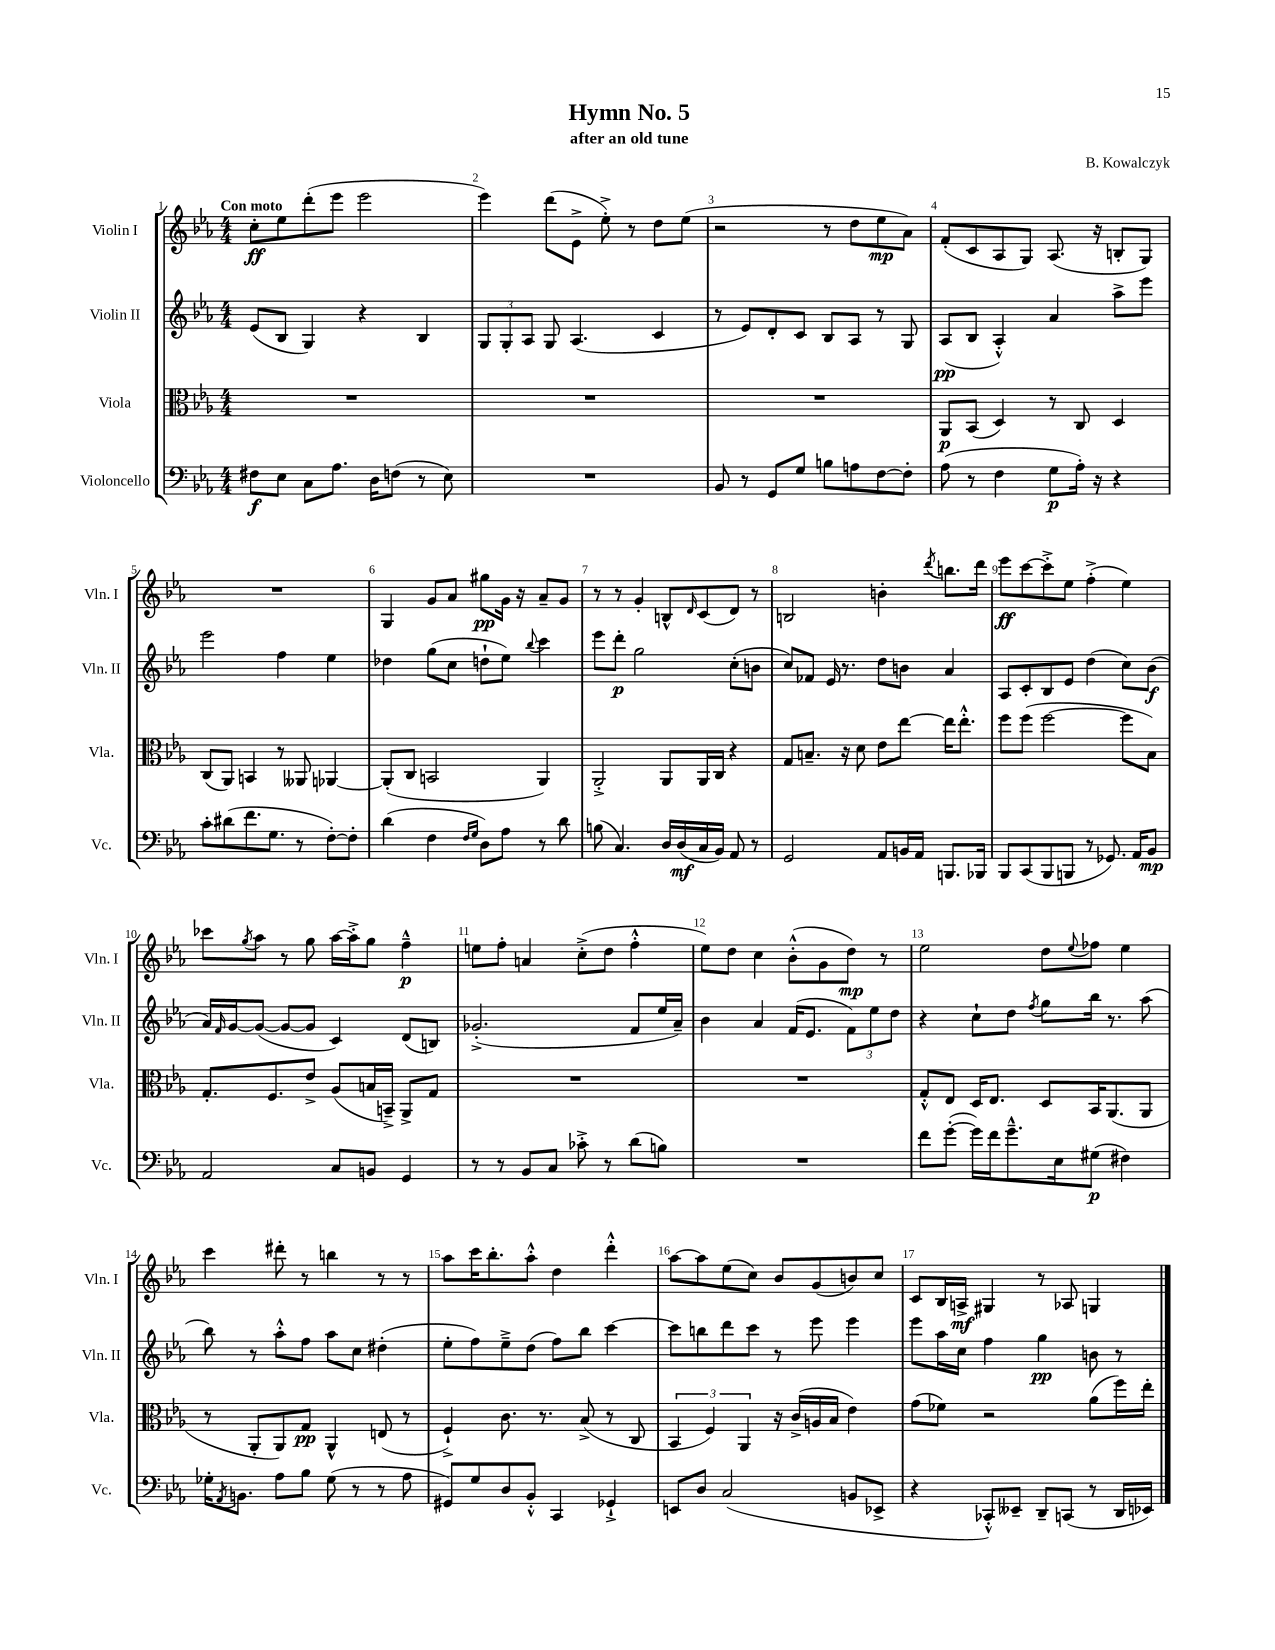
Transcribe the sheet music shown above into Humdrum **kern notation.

**kern	**kern	**kern	**kern
*staff4	*staff3	*staff2	*staff1
*clefF4	*clefC3	*clefG2	*clefG2
*k[b-e-a-]	*k[b-e-a-]	*k[b-e-a-]	*k[b-e-a-]
*M4/4	*M4/4	*M4/4	*M4/4
8F#\L	1r	(8e-/L	8cc'\L
8E-\J	.	8B-/J	8ee-\
8C\L	.	4G/)	(8ddd'\
8.A-\J	.	.	8eee-\J
.	.	4r	2eee-\
16D\LK	.	.	.
(8F\J	.	.	.
8r	.	4B-/	.
8E-\)	.	.	.
=	=	=	=
1r	1r	12G/L	4eee-\)
.	.	12G'/	.
.	.	12A-/J	.
.	.	8G/	(8ddd\L
.	.	(4.A-/	8e-^\J
.	.	.	8ee-'^\)
.	.	.	8r
.	.	4c/	8dd\L
.	.	.	(8ee-\J
=	=	=	=
8BB-/	1r	8r	2r
8r	.	8e-/L)	.
8GG/L	.	8d'/	.
8G/J	.	8c/J	.
8B\L	.	8B-/L	8r
8A\	.	8A-/J	8dd\L
[8F\	.	8r	8ee-\
8F'\]J	.	8G/	8a-\J)
=	=	=	=
(8A-\	8AA-/L	(8A-/L	(8f'/L
8r	(8BB-/J	8B-/J	8c/
4F\	4D/)	4A-'^^/)	8A-/
.	.	.	8G/J)
8G\L	8r	4a-/	(8.A-/
16A-'\Jk)	8C/	.	.
16r	.	.	16r
4r	4D/	8aa-^\L	8B'/L
.	.	8eee-\J	8G/J)
=	=	=	=
8c'\L	(8C/L	2eee-\	1r
(8d#\	8AA-/J)	.	.
8.f\	4BB/	.	.
8.G\J	.	.	.
.	8r	4ff\	.
8r	8AA--/	.	.
[8F'\L)	[4AA-/	4ee-\	.
8F'\]J	.	.	.
=	=	=	=
(4d\	(8AA-'/]L	4dd-\	4G/
.	8C/J	.	.
4F\	2BB/	(8gg\L	8g/L
.	.	8cc\J	8a-/J
16qqF/LL	.	.	.
16qqG/JJ	.	.	.
8D\L)	.	8dd`\L	8gg#\L
8A-\J	.	8ee-\J)	16g\Jk
.	.	.	16r
.	.	8qqbb-/	.
8r	4AA-/)	4ccc\	8a-~/L
8d\	.	.	8g/J
=	=	=	=
(8B\	2AA-'^/	8eee-\L	8r
4.C/)	.	8ddd'\J	8r
.	.	2gg\	4g'/
16D/LL	8AA-/L	.	8B^^/L
(16D/	.	.	.
.	.	.	16qqd/
16C/	16AA-/L	.	(8c/
16BB-/JJ)	16C/JJ	.	.
8AA-/	4r	(8cc'\L	8d/J)
8r	.	8b\J	8r
=	=	=	=
2GG/	8G/L	8cc/L)	2B/
.	8.B~/J	8f-/J	.
.	.	16e-/	.
.	16r	8.r	.
.	8d\	.	.
8AA-/L	8e-\L	8dd\L	4b'\
16BB/L	[8ee-\J	8b\J	.
16AA-/JJ	.	.	.
.	.	.	8qddd/
8.BBB/L	16ee-\]LK	4a-/	8.bb\L
.	8.ee-'^^\J	.	.
16BBB-/Jk	.	.	16ddd\Jk
=	=	=	=
8BBB-/L	8ff\L	8A-/L	8eee-\L
(8CC/	(8ff\J	8c'/	[8ccc\
8BBB-/	[2ff\	8B-/	8ccc'^\]
8BBB/J	.	8e-/J	8ee-\J
8r	.	(4dd\	(4ff'^\
8.GG-/)	.	.	.
.	8ff\]L	8cc\L)	4ee-\)
16AA-/LK	.	.	.
8BB-/J	8B-\J)	(8b-\J	.
=	=	=	=
2AA-/	8.G'/L	16a-/LL)	8ccc-\L
.	.	16qqf/	.
.	.	[16g/J	.
.	.	.	8qgg/
.	.	(8g/_J	8aa-\J
.	8.F/	.	.
.	.	8g/_L	8r
.	8e-^/J	8g/]J	8gg\
8C/L	(8A-/L	4c/)	[16aa-\LL
.	.	.	16aa-'^\]J
8BB/J	16B/L	.	8gg\J
.	16BB~^/JJ)	.	.
4GG/	8AA-^/L	(8d/L	4ff~^^\
.	8G/J	8B/J)	.
=	=	=	=
8r	1r	(2.g-'^/	8ee\L
8r	.	.	8ff'\J
8BB-/L	.	.	4a/
8C/J	.	.	.
8c-'^\	.	.	(8cc'^\L
8r	.	.	8dd\J
(8d\L	.	8f/L	4ff'^^\
8B\J)	.	16ee-/L	.
.	.	16a-~/JJ)	.
=	=	=	=
1r	1r	4b-\	8ee-\L)
.	.	.	8dd\J
.	.	4a-/	4cc\
.	.	(16f/LK	(8b-'^^\L
.	.	8.e-/J	.
.	.	.	8g\
.	.	12f\L)	8dd\J)
.	.	12ee-\	.
.	.	.	8r
.	.	12dd\J	.
=	=	=	=
8f\L	8G'^^/L	4r	2ee-\
([8g'\J	8E-/J	.	.
16g\]LL)	16D/LK	8cc`\L	.
16f\J	8.E-/J	.	.
8.g~^^\	.	8dd\J	.
.	.	8qff/	.
.	8D/L	8gg\L	8dd\L
16E-\k	.	.	.
.	.	.	8qqee-/
(8G#\J	16BB-/K	16bb-\Jk	8ff-\J
.	(8.AA-/	8.r	.
4F#\)	.	.	4ee-\
.	8AA-/J	(8aa-\	.
=	=	=	=
16G-'\LK	8r	8bb-\)	4ccc\
8qAA-/	.	.	.
8.BB\J	.	.	.
.	8AA-'/L	8r	.
8A-\L	8AA-/)	8aa-'^^\L	8ddd#'\
8B-\J	8G/J	8ff\J	8r
(8G-\	4AA-^^/	8aa-\L	4bb\
8r	.	8cc\J	.
8r	(8E/	(4dd#'\	8r
8A-\	8r	.	8r
=	=	=	=
8GG#/L)	4F`^/)	8ee-'\L	8aa-\L
8G/	.	8ff\)	16ccc\K
.	.	.	8.bb-'\
8D/	8.c\	8ee-~^\	.
8BB-'^^/J	.	(8dd\J	8aa-'^^\J
.	8.r	.	.
4CC/	.	8ff\L)	4dd\
.	(8B-^/	8bb-\J	.
4GG-`^/	8r	[4ccc\	4ddd'^^\
.	8C/	.	.
=	=	=	=
8EE/L	6BB-/	8ccc\]L	[8aa-\L
8D/J	.	8bb\	8aa-\]
.	6F/)	.	.
(2C/	.	8ddd\	(8ee-\
.	6AA-/	.	.
.	.	8ccc\J	8cc\J)
.	16r	8r	8b-/L
.	(16c^/LL	.	.
.	16A/	8eee-\	(8g/
.	16B-/JJ	.	.
8BB/L	4e-\)	4eee-\	8b/)
8EE-^/J	.	.	8cc/J
=	=	=	=
4r	(8g\L	8eee-\L	8c/L
.	8f-\J)	16aa-\L	16B-/L
.	.	16cc\JJ	16A^/JJ
8CC-'^^/L)	2r	4ff\	4G#/
8EE--~/J	.	.	.
8DD~/L	.	4gg\	8r
(8CC/J	.	.	8A-/
8r	(8a-\L	8b\	4G/
16DD/LL	16ff\L)	8r	.
16EE-/JJ)	16ee-'\JJ	.	.
==	==	==	==
*-	*-	*-	*-
